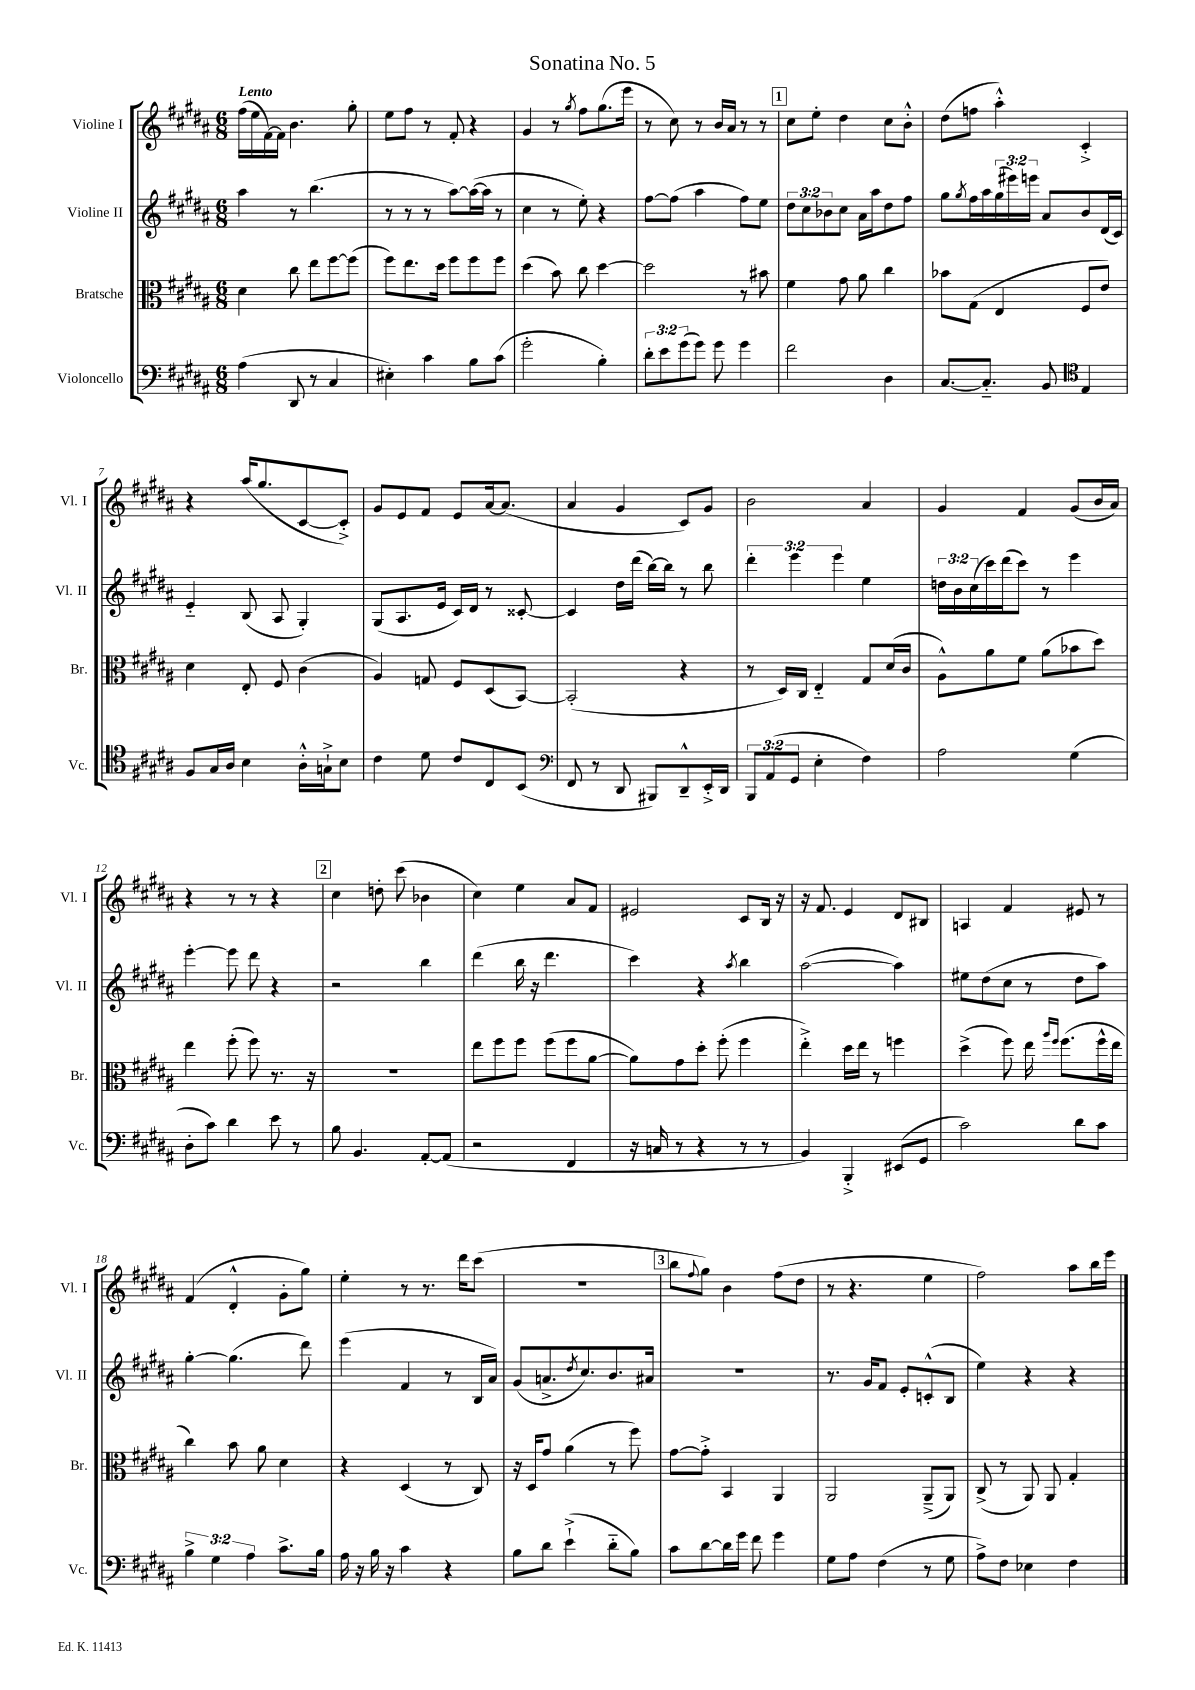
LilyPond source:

\header { title = "Sonatina No. 5" }
<<
\new StaffGroup <<
\new Staff = "s0" \with { instrumentName = "Violine I" shortInstrumentName = "Vl. I" } {
    \clef treble \key b \major \numericTimeSignature \time 6/8 \tempo "Lento"
    fis''16( e''16 fis'16~) fis'16 b'4. gis''8-. |
    e''8 fis''8 r8 fis'8-. r4 |
    gis'4 r8 \acciaccatura { gis''8 } fis''8 gis''8.( e'''16 |
    r8 cis''8) r8 b'16 ais'16 r8 r8 |
    \mark \markup { \box "1" } cis''8 e''8-. dis''4 cis''8 b'8-.-^ |
    dis''8( f''8 ais''4-.-^) cis'4-.-> |
    r4 ais''16( gis''8. cis'8~ cis'8-.->) |
    gis'8 e'8 fis'8 e'8 ais'16~ ais'8.( |
    ais'4 gis'4 cis'8) gis'8 |
    b'2 ais'4 |
    gis'4 fis'4 gis'8( b'16 ais'16) |
    r4 r8 r8 r4 |
    \mark \markup { \box "2" } cis''4 d''8-. cis'''8( bes'4 |
    cis''4) e''4 ais'8 fis'8 |
    eis'2 cis'8 b16 r16 |
    r16 fis'8. e'4 dis'8 bis8 |
    a4 fis'4 eis'8 r8 |
    fis'4( dis'4-.-^ gis'8-. gis''8) |
    e''4-. r8 r8. dis'''16 cis'''8( |
    R2. |
    \mark \markup { \box "3" } b''8 \appoggiatura { fis''8 } gis''8) b'4 fis''8( dis''8 |
    r8 r4. e''4 |
    fis''2) ais''8 b''16 e'''16 \bar "|." |
}
\new Staff = "s1" \with { instrumentName = "Violine II" shortInstrumentName = "Vl. II" } {
    \clef treble \key b \major \numericTimeSignature \time 6/8 \override Staff.TupletNumber.text = #tuplet-number::calc-fraction-text
    ais''4 r8 b''4.( |
    r8 r8 r8 ais''8~) ais''16~( ais''16 r8 |
    cis''4 r8 e''8-.) r4 |
    fis''8~ fis''8( ais''4 fis''8) e''8 |
    \mark \markup { \box "1" } \tuplet 3/2 { dis''8 cis''8 bes'8 } cis''8 ais'16 ais''16 dis''8 fis''8 |
    gis''8 \acciaccatura { gis''8 } fis''16 ais''16 \tuplet 3/2 { gis''16( eis'''16) e'''16 } ais'8 b'8 dis'16( cis'16) |
    e'4-_ b8( ais8 gis4-.) |
    gis8( ais8. e'16 cis'16) dis'16 r8 cisis'8~-. |
    cisis'4 dis''16 dis'''16( b''16~) b''16 r8 b''8 |
    \tuplet 3/2 { dis'''4-. e'''4 e'''4 } e''4 |
    \tuplet 3/2 { d''16 b'16 cis''16( } cis'''16) dis'''16( cis'''8) r8 e'''4 |
    e'''4~-. e'''8 dis'''8 r4 |
    \mark \markup { \box "2" } r2 b''4 |
    dis'''4( b''16 r16 dis'''4. |
    cis'''4) r4 \acciaccatura { ais''8 } b''4 |
    ais''2~( ais''4) |
    eis''8 dis''8( cis''8 r8 dis''8 ais''8) |
    gis''4~-. gis''4.( dis'''8) |
    e'''4( fis'4 r8 b16 ais'16) |
    gis'8( a'8.-> \acciaccatura { dis''8 } cis''8.) b'8. ais'16 |
    \mark \markup { \box "3" } R2. |
    r8. gis'16 fis'8 e'8-. c'8-.-^( b8 |
    e''4) r4 r4 \bar "|." |
}
\new Staff = "s2" \with { instrumentName = "Bratsche" shortInstrumentName = "Br." } {
    \clef alto \key b \major \numericTimeSignature \time 6/8
    dis'4 cis''8 e''8 fis''8~ fis''8( |
    fis''8) e''8. dis''16 fis''8 fis''8 fis''8 |
    dis''4( b'8) cis''8 dis''4~ |
    dis''2 r8 bis'8 |
    \mark \markup { \box "1" } fis'4 gis'8 ais'8 cis''4 |
    bes'8 gis8( e4 fis8 e'8) |
    dis'4 e8-. fis8 cis'4( |
    ais4) g8 fis8 dis8( b,8~) |
    b,2-.( r4 |
    r8 dis16) cis16 e4-_ gis8 dis'16( cis'16 |
    ais8-^) ais'8 fis'8 ais'8( bes'8 dis''8) |
    e''4 fis''8-.( fis''8) r8. r16 |
    \mark \markup { \box "2" } R2. |
    e''8 fis''8 fis''8 fis''8( fis''8 ais'8~ |
    ais'8) gis'8 dis''8-. fis''8-.( fis''4 |
    e''4-.->) dis''16 e''16 r8 f''4 |
    dis''4->( fis''8) e''16 \grace { ais''16 fis''16 } fis''8.( fis''16-^ e''16 |
    cis''4) b'8 ais'8 dis'4 |
    r4 dis4( r8 cis8) |
    r16 dis16 gis'8 ais'4( r8 fis''8) |
    \mark \markup { \box "3" } gis'8~ gis'8-.-> b,4 ais,4 |
    ais,2 ais,8--->( ais,8) |
    cis8->( r8 ais,8) ais,8 gis4-. \bar "|." |
}
\new Staff = "s3" \with { instrumentName = "Violoncello" shortInstrumentName = "Vc." } {
    \clef bass \key b \major \numericTimeSignature \time 6/8 \override Staff.TupletNumber.text = #tuplet-number::calc-fraction-text
    ais4( dis,8 r8 cis4 |
    eis4-.) cis'4 b8 cis'8( |
    gis'2-. b4-.) |
    \tuplet 3/2 { dis'8-. e'8 gis'8( } gis'8) gis'8 gis'4 |
    \mark \markup { \box "1" } fis'2 dis4 |
    cis8.~ cis8.-_ b,8 \clef tenor e4 |
    fis8 gis16 ais16 b4 ais16-.-^ g16-!-> b8 |
    cis'4 dis'8 cis'8 cis8 b,8( |
    \clef bass fis,8 r8 dis,8 bis,,8) dis,8---^ e,16-.-> dis,16 |
    \tuplet 3/2 { b,,8 ais,8( gis,8 } e4-. fis4) |
    ais2 gis4( |
    dis8-. cis'8) dis'4 e'8 r8 |
    \mark \markup { \box "2" } b8 b,4. ais,8~-. ais,8( |
    r2 fis,4 |
    r16 c16 r8 r4 r8 r8 |
    b,4) b,,4-.-> eis,8( gis,8 |
    cis'2) dis'8 cis'8 |
    \tuplet 3/2 { b4-> gis4 ais4 } cis'8.-> b16 |
    ais16 r16 b16 r16 cis'4 r4 |
    b8 dis'8 e'4-!->( dis'8-_ b8) |
    \mark \markup { \box "3" } cis'8 dis'8~ dis'16 gis'16 fis'8 gis'4 |
    gis8 ais8 fis4( r8 gis8 |
    ais8->) fis8 ees4 fis4 \bar "|." |
}
>>
>>
